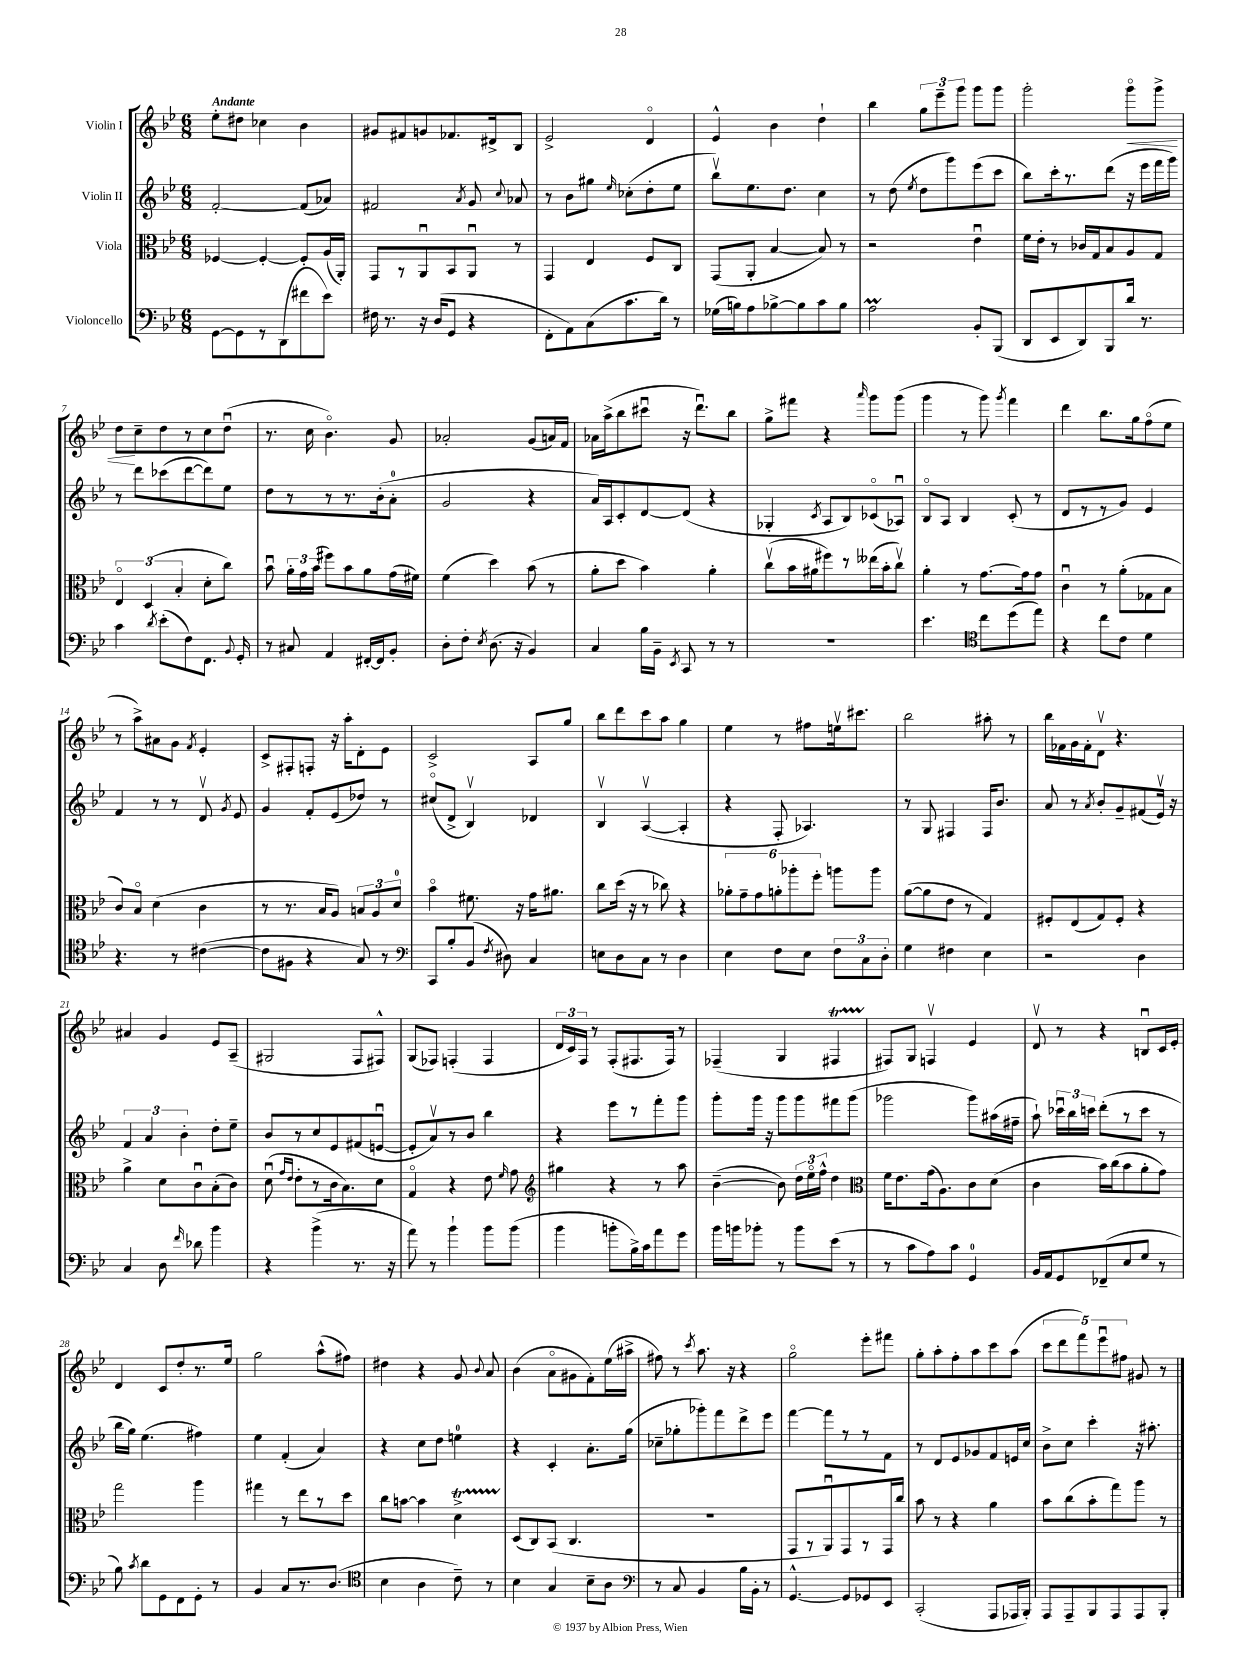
<<
\new StaffGroup <<
\new Staff = "s0" \with { instrumentName = "Violin I" } {
    \clef treble \key bes \major \numericTimeSignature \time 6/8 \tempo "Andante"
    \autoBeamOff ees''8[-. dis''8] ces''4 bes'4 |
    gis'8[ fis'8 g'8 fes'8. dis'16-> bes8] |
    ees'2-> d'4\flageolet |
    ees'4-^ bes'4 d''4-! |
    bes''4 \tuplet 3/2 { g''8[ ees'''8-- g'''8] } g'''8[ g'''8] |
    g'''2-. g'''8[\flageolet\< g'''8]-> |
    d''8[\! c''8-- d''8 r8 c''8 d''8]\downbow( |
    r8. c''16 bes'4.\flageolet) g'8 |
    aes'2-. g'8[( a'16) f'16] |
    aes'16[ a''16->( bes''8 cis'''8]\downbow r16 d'''8.[\downbow) bes''8] |
    g''8[-> fis'''8] r4 \grace { a'''16 } g'''8[ g'''8]( |
    g'''4 r8 g'''8) \acciaccatura { g'''8 } f'''4 |
    d'''4 bes''8.[ g''16 f''8\flageolet( ees''8] |
    r8 a''8[->) ais'8 g'8] \acciaccatura { f'8 } ees'4-. |
    c'8[-> fis8-. f8]-. r16 a''16[-. d'8-. ees'8] |
    c'2-> a8[ g''8] |
    bes''8[ d'''8 c'''8 a''8] g''4 |
    ees''4 r8 fis''8[ e''16\upbow cis'''8.] |
    bes''2 ais''8-. r8 |
    bes''16[ fes'16 g'16 fes'16-. d'8]\upbow r4. |
    ais'4 g'4 ees'8[ a8]--( |
    gis2 f8[ fis8]-^) |
    g8[( fes8]) f4-.( f4 |
    \tuplet 3/2 { d'16[ c'16) f16] } r8 f8[-.( fis8. fis16]) r8 |
    fes4--( g4 fis4\startTrillSpan |
    fis8[\stopTrillSpan) g8] f4\upbow ees'4 |
    d'8\upbow r8 r4 b8[\downbow c'16 ees'16]-. |
    d'4 c'8[ d''8-. r8. ees''16] |
    g''2 a''8[-^( fis''8]) |
    dis''4 r4 g'8 \appoggiatura { bes'8 } a'8 |
    bes'4( a'8[\flageolet gis'8 f'8-.) ees''16( ais''16]-> |
    fis''8) r8 \acciaccatura { c'''8 } a''8. r16 r4 |
    g''2\flageolet ees'''8[-. fis'''8] |
    g''8[-. a''8-. f''8-. a''8 c'''8 a''8]( |
    \tuplet 5/4 { c'''8[ d'''8 f'''8) ees'''8\downbow fis''8] } gis'8 r8 \bar "|." |
}
\new Staff = "s1" \with { instrumentName = "Violin II" } {
    \clef treble \key bes \major \numericTimeSignature \time 6/8
    \autoBeamOff f'2~-. f'8[( aes'8]) |
    fis'2 \acciaccatura { a'8 } g'8 \appoggiatura { c''8 } aes'8 |
    r8 bes'8[ gis''8] \grace { ees''16 } ces''8[-.( d''8-. ees''8] |
    bes''8[\upbow) ees''8. d''8.] c''4 |
    r8 d''8( \acciaccatura { ees''8 } d''8[ g'''8) ees'''8( c'''8] |
    bes''8[) c'''16-. r8. d'''8]( r16 ees'''16[ f'''16 g'''16]) |
    r8 d'''8[ ces'''8( d'''8~ d'''8) ees''8] |
    d''8[ r8 r8 r8. bes'16-.( a'8]-0-. |
    g'2 r4 |
    a'16[) a16 c'8-. d'8~ d'8]( r4 |
    ges4-. \acciaccatura { c'8 } a8[ bes8) ces'8\flageolet( aes8]\downbow) |
    bes8[\flageolet a8] bes4 c'8-.( r8 |
    d'8[ r8 r8 g'8]) ees'4 |
    f'4 r8 r8 d'8\upbow \acciaccatura { g'8 } ees'8 |
    g'4 f'8[-. ees'8( des''8]) r8 |
    cis''8[\flageolet( d'8]-> bes4\upbow) des'4 |
    bes4\upbow a4~\upbow( a4-. |
    r4 f8-. aes4.) |
    r8 g8 fis4 fis16[ bes'8.] |
    a'8 r8 \acciaccatura { a'8 } bes'8[-. g'8-- fis'8( ees'16]\upbow) r16 |
    \tuplet 3/2 { f'4 a'4 bes'4-. } d''8[-. ees''8]-- |
    bes'8[ r8 c''8 ees'8 fis'8( e'8]~\downbow |
    e'8[-. a'8\upbow) r8 bes'8] bes''4 |
    r4 ees'''8[ r8 f'''8-. g'''8] |
    g'''8[-. g'''16] r16 g'''8[ g'''8 fis'''8 g'''8]( |
    ges'''2 ges'''8[) ais''16( fis''16]-- |
    a''8-!) \tuplet 3/2 { ces'''16[\downbow bes''16 c'''16] } d'''8[-.( r8 c'''8] r8 |
    bes''16[ g''16]) ees''4.( fis''4) |
    ees''4 f'4-.( a'4) |
    r4 c''8[ d''8] e''4-0 |
    r4 c'4-. a'8.[-. g''16]( |
    ces''8[-- ges''8-. ges'''8-.) f'''8 d'''8-> ees'''8] |
    f'''4~ f'''8[ r8 r8 f'8] |
    r8 d'8[ ees'8 ges'8 f'8 e'16 c''16] |
    bes'8[-> c''8] c'''4-. r16 ais''8.-. \bar "|." |
}
\new Staff = "s2" \with { instrumentName = "Viola" } {
    \clef alto \key bes \major \numericTimeSignature \time 6/8
    \autoBeamOff fes4~ fes4~-. fes8[-. a16( a,16]-.) |
    g,8[ r8 a,8\downbow bes,8 a,8]\downbow r8 |
    g,4 ees4 f8[ c8] |
    g,8[( a,8]-. bes4~ bes8) r8 |
    r2 ees'4\downbow |
    f'16[ ees'16]-. r8 ces'16[ g16 bes8 a8 g8] |
    \tuplet 3/2 { ees4\flageolet d4( bes4-. } d'8[-. c''8]) |
    bes'8\downbow \tuplet 3/2 { a'16[-. g'16 bes'16]( } fis''8[) bes'8 a'8 g'16( fis'16]) |
    f'4( d''4) bes'8( r8 |
    a'8[-. d''8] bes'4) a'4-. |
    c''8[\upbow( bes'16 ais'16 fis''8) r8 eeses''16( bes'16-. c''8]\upbow) |
    a'4-. r8 g'8.[~ g'16 g'8] |
    c'4\downbow r8 a'8[-.( ges8 bes8] |
    c'8[) bes8]\flageolet d'4( c'4 |
    r8 r8. bes16[ a8]) \tuplet 3/2 { b8[ a8 d'8]-0 } |
    bes'4\flageolet fis'8. r16 g'16[ ais'8.] |
    c''8[ d''16]( r16 r8 ces''8) r4 |
    \tuplet 6/4 { aes'8[-. g'8-- g'8 a'8-. aes''8-. f''8]-. } a''8[ a''8] |
    a'8[~( a'8 ees'8] r8 g4) |
    fis8[-. ees8( g8) fis8]-. r4 |
    a'4-> d'8[ c'8\downbow bes8-.( c'8]) |
    d'8\downbow( \grace { g'16[ ees'16] } ees'8[-. r8 c'16 bes8.) d'8] |
    g4\flageolet r4 ees'8 \grace { f'16 } g'8 |
    \clef treble gis''4 r4 r8 a''8 |
    bes'4~--( bes'8) \tuplet 3/2 { d''16[ ees''16\flageolet f''16]-^ } d''4 |
    \clef alto f'16[ ees'8. g'16( a8.) c'8 d'8]( |
    c'4 bes'16[) c''16( bes'8 a'8-. g'8]) |
    g''2 a''4 |
    gis''4 r8 ees''8[ r8 d''8] |
    c''8[ b'8]~ b'4 d'4->\startTrillSpan |
    d8[\stopTrillSpan( c8) bes,8]( c4. |
    R2. |
    g,8[ r8 a,8\downbow) g,8 r8 g,16 c''16] |
    bes'8 r8 r4 a'4 |
    bes'8[ c''8( bes'8-. g''8) a''8] r8 \bar "|." |
}
\new Staff = "s3" \with { instrumentName = "Violoncello" } {
    \clef bass \key bes \major \numericTimeSignature \time 6/8
    \autoBeamOff g,8[~ g,8 r8 d,8( fis'8 ees'8]) |
    fis16 r8. r16 d16[( g,8] r4 |
    f,8[-. a,8) c8( c'8. d'16]) r8 |
    ges16[( b16) a8 bes8~-> bes8 c'8 bes8] |
    a2\prall bes,8[-. bes,,8]( |
    d,8[ ees,8 d,8) bes,,8 d'16] r8. |
    c'4 \acciaccatura { d'8 } ees'8[-.( f8) f,8.] \appoggiatura { bes,8 } g,16-. |
    r8 cis8 a,4 fis,16[~-. fis,16 bes,8]-. |
    d8[-. f8]-. \acciaccatura { ees8 } d8.( r16 bes,4) |
    c4 bes16[ bes,16]-- \acciaccatura { ees,8 } c,8 r8 r8 |
    R2. |
    ees'4. \clef tenor c''8[ d''8( ees''8]) |
    r4 c''8[ c'8] d'4 |
    r4. r8 cis'4~( |
    cis'8[ fis8] r4 g8) r8 |
    \clef bass c,8[ bes8-. bes,8]( \acciaccatura { f8 } dis8) c4 |
    e8[ d8 c8] r8 d4 |
    ees4 f8[ ees8] \tuplet 3/2 { f8[ c8 d8]-. } |
    g4 fis4 ees4 |
    r2 d4 |
    c4 d8 \grace { f'16 } des'8 bes'4 |
    r4 bes'4->( r8. r16 |
    a'8) r8 bes'4-! bes'8[ bes'8]( |
    bes'4 b'8[-. bes16->) c'16 a'8 g'8] |
    bes'16[ b'16 bes'8]-. r8 bes'8[ ees'8]( r8 |
    r8 c'8[ a8) c'8] g,4-0 |
    bes,16[ a,16 g,8 fes,8--( ees8 g8] r8 |
    bes8) \acciaccatura { c'8 } d'8[ g,8 f,8 g,8]-. r8 |
    bes,4 c8[ r8. d8.]( |
    \clef tenor bes4 a4 c'8--) r8 |
    bes4 g4 bes8[-- a8] |
    \clef bass r8 c8 bes,4 bes16[ bes,16]-. r8 |
    g,4.~-^ g,8[ ges,8 ees,8] |
    c,2-.( a,,8[ aes,,16 bes,,16]-.) |
    a,,8[ a,,8-- bes,,8 a,,8 a,,8 bes,,8]-. \bar "|." |
}
>>
>>
